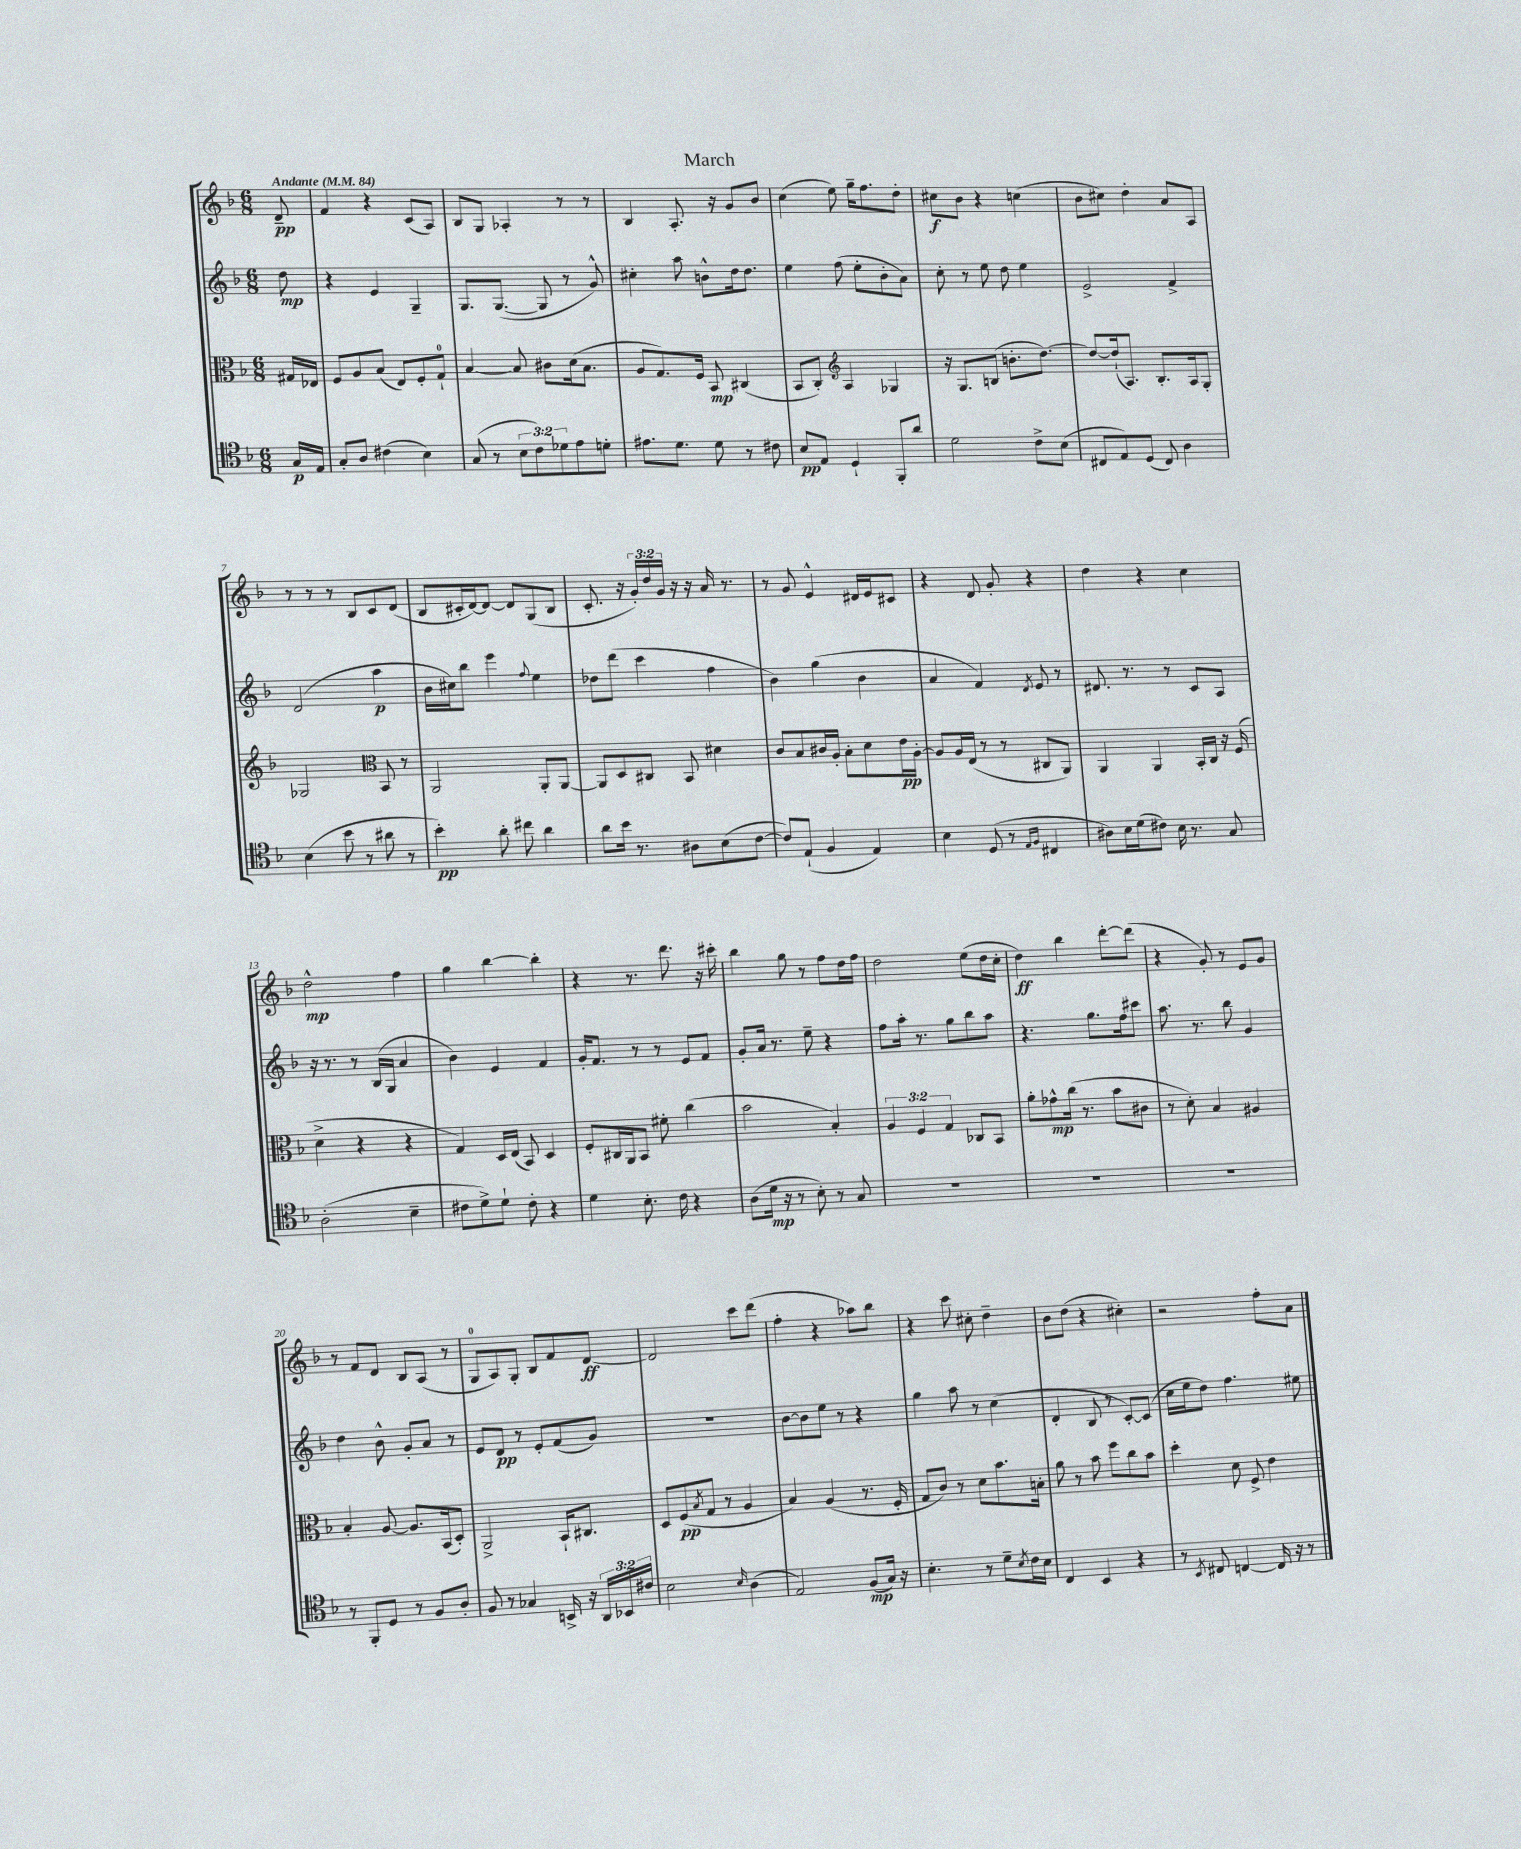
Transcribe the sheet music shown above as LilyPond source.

\header { title = "March" }
<<
\new StaffGroup <<
\new Staff = "s0" {
    \clef treble \key f \major \numericTimeSignature \time 6/8 \override Staff.TupletNumber.text = #tuplet-number::calc-fraction-text \partial 8 \tempo "Andante" 4 = 84
    d'8--\pp |
    f'4 r4 c'8( a8) |
    bes8 g8 aes4-. r8 r8 |
    bes4 a8.-. r16 g'8 bes'8 |
    c''4( e''8) g''16-- f''8. d''8-. |
    cis''8\f bes'8 r4 c''4( |
    bes'8 cis''8) d''4-. a'8 a8 |
    r8 r8 r8 bes8 c'8 d'8( |
    bes8 cis'16-. d'16~) d'8~ d'8 g8( bes8 |
    c'8.-. r16 \tuplet 3/2 { g'16-.) d''16 g'16 } r16 r16 a'16 r8. |
    r8 g'8 e'4-^ dis'16 e'16 cis'8 |
    r4 d'8 g'8-. r4 |
    d''4 r4 c''4 |
    d''2-^\mp f''4 |
    g''4 bes''4~ bes''4-. |
    r4 r8. d'''8. r16 cis'''16-. |
    bes''4 g''8 r8 f''8 d''16 f''16 |
    d''2 e''8( d''16 c''16-. |
    d''4\ff) bes''4 d'''8~-. d'''8( |
    r4 g'8-.) r8 e'8 g'8 |
    r8 f'8 d'8 bes8 a8( r8 |
    g8-0 a8) g8-. bes8 f'8 d'8~\ff |
    d'2 c'''8 d'''8( |
    f''4-. r4 aes''8) bes''8 |
    r4 c'''8 cis''8-. d''4-- |
    bes'8 d''8( r4 cis''4-.) |
    r2 f''8-. a'8 \bar "|." |
}
\new Staff = "s1" {
    \clef treble \key f \major \numericTimeSignature \time 6/8 \partial 8
    d''8\mp |
    r4 e'4 g4-- |
    g8. g8.~( g8 r8 g'8-^) |
    cis''4-. a''8 b'8-^ d''16 d''8. |
    e''4 f''8( e''8-. bes'8-. a'8) |
    c''8-. r8 e''8 d''8 e''4 |
    e'2-> f'4-> |
    d'2( a''4\p |
    bes'16 cis''16) bes''8 e'''4 \appoggiatura { f''8 } e''4 |
    des''8 d'''8( c'''4 f''4 |
    bes'4) g''4( bes'4 |
    a'4 f'4) \acciaccatura { d'8 } e'8 r8 |
    dis'8. r8. r8 c'8 a8 |
    r16 r8. r8 bes16( g16 a'4 |
    bes'4) e'4 f'4 |
    g'16-. f'8. r8 r8 e'8 f'8 |
    g'8-. a'16 r8. e''8-- r4 |
    f''8 a''16-. r8. g''8 bes''8 a''8 |
    r4. g''8. f''16 cis'''8 |
    a''8. r8. bes''8 g'4 |
    d''4 bes'8-^ g'8-. a'8 r8 |
    e'8 d'8\pp r8 e'8-. f'8( g'8) |
    R2. |
    bes'8~ bes'8 e''8 r8 r4 |
    g''4 a''8 r8 c''4( |
    d'4-. bes8 r8 c'8~-.) c'8( |
    c''16 e''16 d''8) f''4. eis''8 \bar "|." |
}
\new Staff = "s2" {
    \clef alto \key f \major \numericTimeSignature \time 6/8 \override Staff.TupletNumber.text = #tuplet-number::calc-fraction-text \partial 8
    gis16 ees16 |
    f8 a8 bes8( e8) f8-. g8-0-! |
    bes4~ bes8 cis'8 d'16( bes8. |
    a8 g8.) f16 bes,8\mp cis4( |
    bes,8 c8-.) \clef treble a4 ges4 |
    r16 g8. b8( b'8.-. d''8.~) |
    d''8~ d''16-!( a8.) bes8.-. a16 g8-. |
    ges2 \clef alto bes,8 r8 |
    a,2 a,8-. a,8~ |
    a,8 d8 cis8 bes,8 dis'4 |
    c'8 bes8 cis'16 a16-. bes8-. d'8 e'16\pp a16~-. |
    a8 a16 e16( r8 r8 cis8 a,8) |
    a,4 a,4 bes,16-. c16 r16 f16( |
    d'4-> r4 r4 |
    g4) d16 e16( bes,8) d4 |
    f8-. cis16 a,16 bes,8 fis'8-. c''4( |
    bes'2 bes4-.) |
    \tuplet 3/2 { a4 f4 g4 } ces8 bes,8 |
    a'8-. ges'8-^\mp c''16( r8. bes'8 cis'8 |
    r8 d'8-.) bes4 ais4 |
    bes4-. a8~ a8. bes,16( d8-.) |
    a,2-> bes,16-! cis8. |
    d8 f8\pp( \acciaccatura { bes8 } g8 r8 a4 |
    bes4) a4( r8. f16-. |
    g8 c'8) r8 d'8 bes'8. b16-. |
    a'8 r8 bes'8 f''8 c''8 bes'8 |
    d''4-. d'8 f8-> e'4 \bar "|." |
}
\new Staff = "s3" {
    \clef tenor \key f \major \numericTimeSignature \time 6/8 \override Staff.TupletNumber.text = #tuplet-number::calc-fraction-text \partial 8
    g16\p e16 |
    g8-. a8 cis'4( bes4) |
    g8( r8 \tuplet 3/2 { bes8 c'8) des'8 } e'8 d'8-. |
    eis'8. d'8. d'8 r8 cis'8 |
    bes8\pp e8 d4-! f,8-. a'8 |
    d'2 c'8-> bes8( |
    cis8 e8) d8( cis8) a4 |
    bes4( bes'8 r8 ais'8 r8 |
    bes'4-.\pp) a'8-. cis''8 a'4 |
    a'8 bes'16 r8. ais8 bes8( c'8~ |
    c'8) e8-!( f4 e4) |
    bes4 d8( r8 \grace { e16 f16 } cis4 |
    ais8) bes16 d'16( cis'8) bes16 r8. g8 |
    a2-.( bes4-- |
    cis'8 d'8->) d'8-! cis'8-. r4 |
    d'4 bes8.-. c'16 r4 |
    a8( d'16\mp r16 r8 bes8-.) r8 g8 |
    R2. |
    R2. |
    R2. |
    r8 f,8-. d8 r8 f8 a8-. |
    f8 r8 ges4 b,16-> r16 \tuplet 3/2 { a,16 bes,16 cis'16 } |
    bes2 \grace { bes16 } a4( |
    e2) f8\mp( g16) r16 |
    bes4.-. r8 d'8-- \acciaccatura { bes8 } c'16 bes16 |
    c4 bes,4 r4 |
    r8 \acciaccatura { bes,8 } cis8 c4~ c16 r16 r8 \bar "|." |
}
>>
>>
